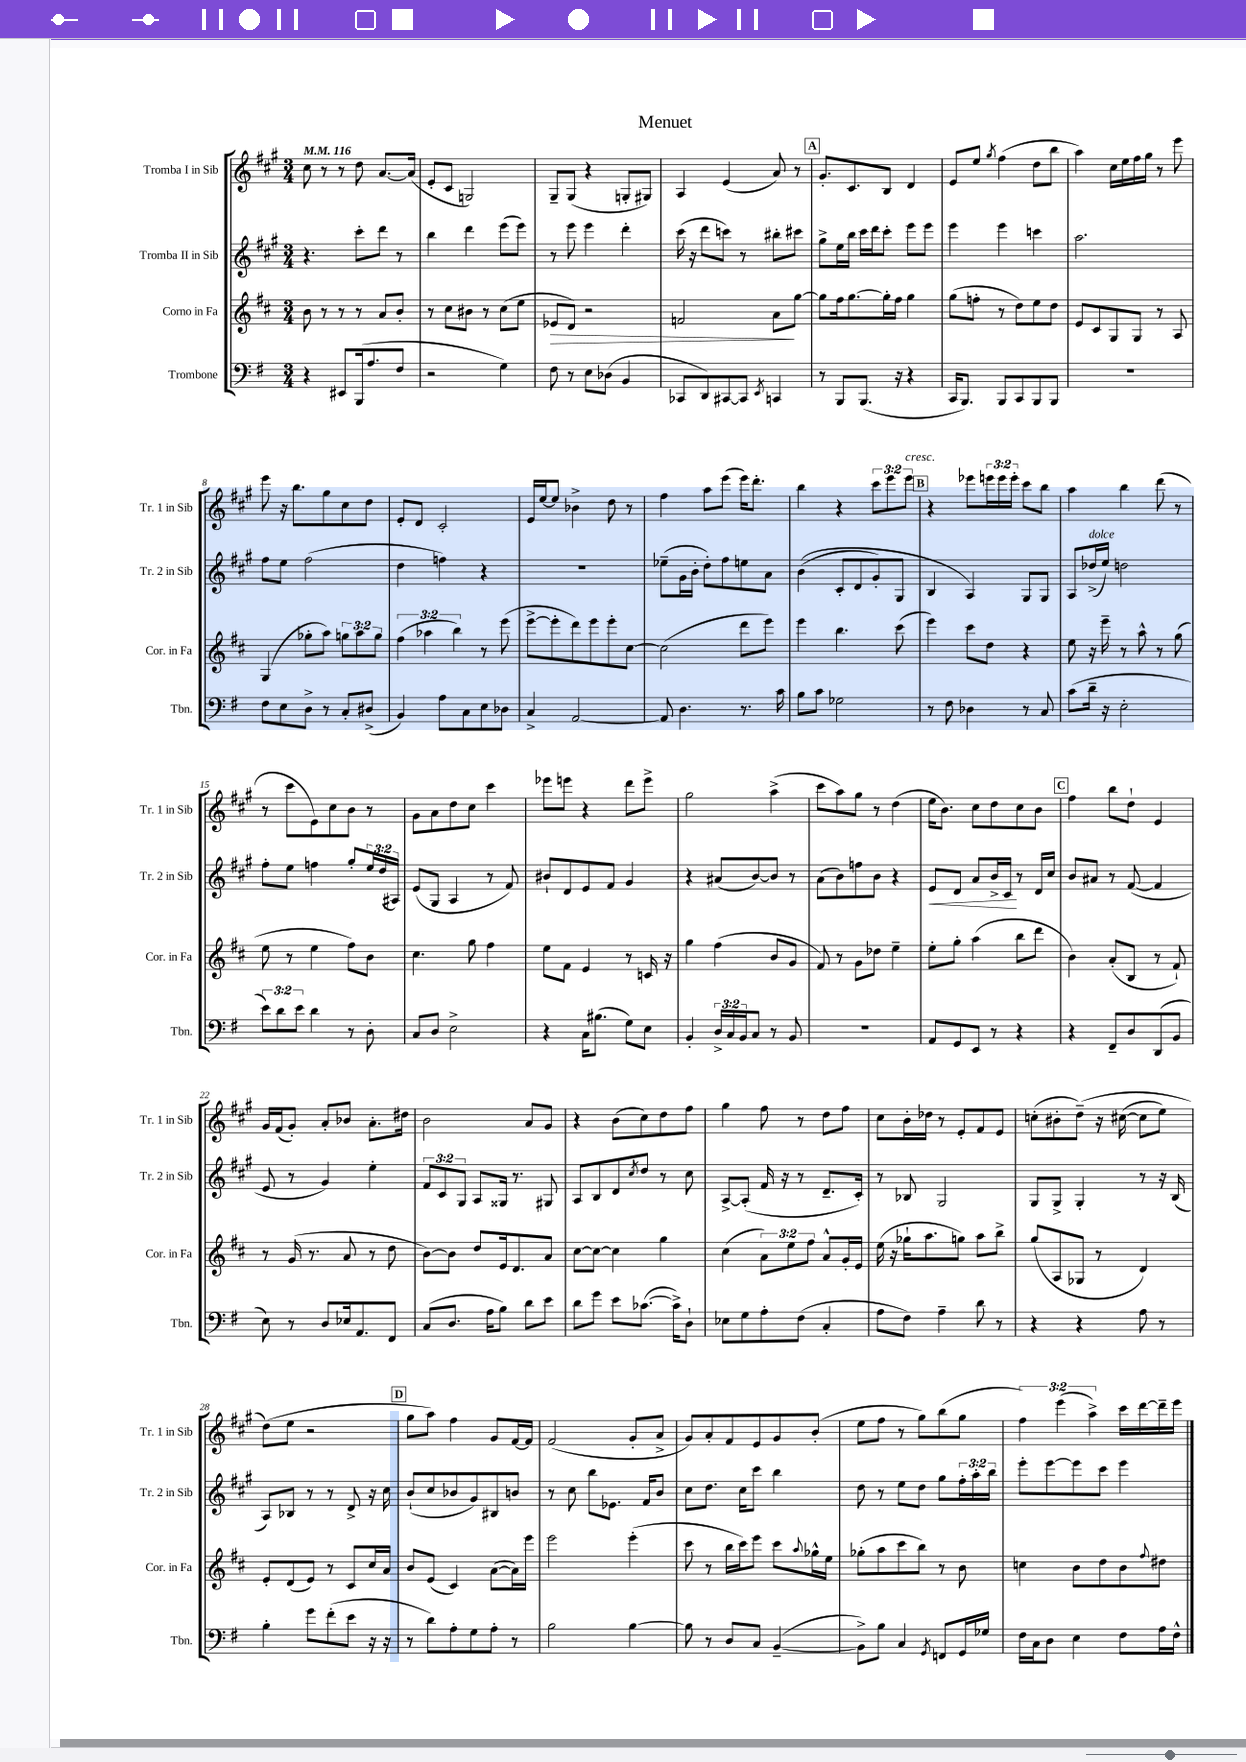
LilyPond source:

\header { title = "Menuet" }
<<
\new StaffGroup <<
\new Staff = "s0" \with { instrumentName = "Tromba I in Sib" shortInstrumentName = "Tr. 1 in Sib" } {
    \clef treble \key a \major \numericTimeSignature \time 3/4 \override Staff.TupletNumber.text = #tuplet-number::calc-fraction-text \tempo 4 = 116
    cis''8 r8 r8 d''8 a'8.~ a'16( |
    e'8-. cis'8 g2) |
    gis8-- gis8( r4 g8-. gis8) |
    a4 e'4( a'8) r8 |
    \mark \markup { \box "A" } gis'8.-. cis'8. b8 d'4 |
    e'8 e''8 \acciaccatura { gis''8 } fis''4( d''8 b''8 |
    a''4) cis''16 e''16 fis''16 gis''16 r8 e'''8 |
    e'''8 r16 b''8. gis''8 cis''8 d''8 |
    e'8-. d'8 cis'2-. |
    e'16 e''16~ e''8 bes'4-> d''8 r8 |
    fis''4 a''8 e'''8( e'''16) d'''8.-. |
    b''4 r4 \tuplet 3/2 { cis'''8 e'''8 e'''8^\markup { \italic "cresc." } } |
    \mark \markup { \box "B" } r4 ees'''8 \tuplet 3/2 { e'''16 e'''16 e'''16-. } cis'''8 b''8 |
    a''4 b''4 d'''8( r8 |
    r8 cis'''8 e'8) cis''8 b'8 r8 |
    gis'8 a'8 d''8 cis''8 cis'''4 |
    ees'''8 e'''8 r4 d'''8 e'''8-> |
    gis''2 a''4->( |
    cis'''8 a''8) gis''8 r8 d''4( |
    e''16 b'8.) cis''8 d''8 cis''8 b'8 |
    \mark \markup { \box "C" } fis''4 b''8 d''8-! e'4 |
    gis'16 fis'16( gis'8-.) a'8-. bes'8 a'8.-. dis''16 |
    b'2 a'8 gis'8 |
    r4 b'8( cis''8) d''8 fis''8 |
    gis''4 fis''8 r8 d''8 fis''8 |
    cis''8 b'16-. des''16 r8 e'8-. fis'8 e'8 |
    c''8-.( bis'8-. d''8--)\( r16 cis''16~( cis''8 e''8) |
    d''8(\) e''8 r2 |
    \mark \markup { \box "D" } gis''8 a''8) fis''4 gis'8 fis'16~ fis'16 |
    fis'2( gis'8-. a'8-> |
    gis'8) a'8-. fis'8 e'8 gis'8 b'8-.( |
    e''8 fis''8 r8 gis''8) b''8( gis''8 |
    \tuplet 3/2 { fis''4) e'''4( a''4->) } cis'''16 d'''16~ d'''16-- e'''16 \bar "|." |
}
\new Staff = "s1" \with { instrumentName = "Tromba II in Sib" shortInstrumentName = "Tr. 2 in Sib" } {
    \clef treble \key a \major \numericTimeSignature \time 3/4 \override Staff.TupletNumber.text = #tuplet-number::calc-fraction-text
    r4. cis'''8-. d'''8 r8 |
    b''4 d'''4 e'''8( e'''8) |
    r8 e'''8 e'''4 d'''4-. |
    cis'''16( r16 d'''8 c'''8) r8 bis''8-. cis'''8 |
    \mark \markup { \box "A" } gis''8-> e''16 b''16 cis'''16 d'''16 cis'''8-. e'''8 e'''8 |
    e'''4 e'''4 c'''4 |
    a''2. |
    fis''8 e''8 fis''2( |
    d''4 f''4) r4 |
    R2. |
    ees''8--( gis'16 b'16-. d''8-.) fis''8 e''8 a'8 |
    b'4(\( cis'8-. d'8 gis'8-.) gis8 |
    \mark \markup { \box "B" } b4 a4\) gis8 gis8 |
    a8 des''16->^\markup { \italic "dolce" }( e''16) d''2 |
    fis''8-. e''8 f''4 gis''8-. \tuplet 3/2 { e''16 d''16( ais16) } |
    e'8( gis8 a4 r8 fis'8) |
    bis'8-! d'8 e'8 fis'8 gis'4 |
    r4 ais'8( b'8~) b'8 r8 |
    a'8( b'8) f''8 b'8 r4 |
    e'8\< d'8 a'8 b'16-> cis'16\! r8 d'16 cis''16 |
    \mark \markup { \box "C" } b'8 ais'8 r8 fis'8~( fis'4 |
    e'8 r8 gis'4) e''4-. |
    \tuplet 3/2 { fis'8 cis'8 gis8 } a8 gisis16 r8. gis8 |
    a8 b8 d'8 \acciaccatura { cis''8 } d''8 r8 cis''8 |
    a8~-> a8-.( fis'16 r16 r8 d'8.-- cis'16-.) |
    r8 bes8 gis2 |
    gis8 gis8-> gis4-. r8 r16 b16( |
    a8) bes8 r8 r8 d'8-> r16 cis''16 |
    \mark \markup { \box "D" } b'8-!( cis''8 bes'8 gis'8) bis8 b'8 |
    r8 cis''8 b''8 ees'8. fis'16 b'8 |
    cis''8 d''8. cis''16 cis'''8 b''4 |
    d''8 r8 e''8 d''8 gis''8 \tuplet 3/2 { fis''16-. a''16-. b''16 } |
    e'''8-. e'''8~ e'''8 cis'''8 e'''4 \bar "|." |
}
\new Staff = "s2" \with { instrumentName = "Corno in Fa" shortInstrumentName = "Cor. in Fa" } {
    \clef treble \key d \major \numericTimeSignature \time 3/4 \override Staff.TupletNumber.text = #tuplet-number::calc-fraction-text
    b'8 r8 r8 r8 a'8 b'8-. |
    r8 cis''8 bis'8 r8 cis''8( e''8 |
    ees'8\> d'8) r2 |
    f'2 a'8\! g''8~ |
    \mark \markup { \box "A" } g''8 fis''16 g''8.~ g''16-. fis''16 g''4 |
    g''8( f''8-. r8 d''8) e''8 d''8 |
    e'8 cis'8 g8 g8 r8 a8 |
    g4( ges''8-. a''8) \tuplet 3/2 { g''8 a''8 g''8 } |
    \tuplet 3/2 { fis''4( aes''4 b''4) } r8 e'''8( |
    e'''8~-> e'''8-. d'''8) e'''8 e'''8-. cis''8~ |
    cis''2( d'''8 e'''8) |
    e'''4 b''4. cis'''8( |
    \mark \markup { \box "B" } e'''4) cis'''8 d''8 r4 |
    e''8 r16 e'''16-- r8 a''8-^ r8 g''8( |
    e''8 r8 e''4 fis''8) b'8 |
    cis''4. g''8 fis''4 |
    e''8 fis'8 e'4 r8 c'16 r16 |
    g''4 fis''4( b'8 g'8 |
    fis'8) r8 g'8 des''8 e''4-- |
    e''8-. g''8-. a''4( b''8 d'''8 |
    \mark \markup { \box "C" } b'4) a'8-.( b8 r8 fis'8-!) |
    r8 g'16( r8. a'8 r8 d''8 |
    b'8~) b'8 d''8 e'16 d'8. a'8 |
    cis''8~ cis''8~ cis''4 g''4 |
    cis''4( \tuplet 3/2 { a'8) e''8 fis''8 } a'8-^ g'16-. e'16 |
    e''16( r16 ges''16-! a''8. g''8) a''8 b''8-> |
    g''8( a8 ges8 r8 d'4) |
    e'8-. d'8( e'8) r8 cis'8 cis''16 a'16 |
    \mark \markup { \box "D" } b'8 e'8( cis'4) a'8~( a'16) e'''16 |
    e'''2 e'''4-.( |
    cis'''8 r8 b''16 cis'''16) e'''8 cis'''8 \appoggiatura { a''8 } ges''16-^ e''16 |
    ges''8-.( a''8 cis'''8 b''8) r8 b'8 |
    c''4 b'8 d''8 b'8 \appoggiatura { fis''8 } dis''8 \bar "|." |
}
\new Staff = "s3" \with { instrumentName = "Trombone" shortInstrumentName = "Tbn." } {
    \clef bass \key g \major \numericTimeSignature \time 3/4 \override Staff.TupletNumber.text = #tuplet-number::calc-fraction-text
    r4 eis,8 b,,16( a8. fis8 |
    r2 g4) |
    fis8 r8 e8 des8( b,4 |
    ces,8 d,8) cis,8~ cis,8 \acciaccatura { e,8 } c,4 |
    \mark \markup { \box "A" } r8 b,,8 b,,8.( r16 r4 |
    c,16 b,,8.) b,,8 c,8 b,,8 b,,8 |
    R2. |
    fis8 e8 d8-> r8 c8-. dis8->( |
    b,4) a8 c8 e8 des8 |
    c4-> a,2~ |
    a,8 d4. r8. c'16 |
    b8 c'8 ges2 |
    \mark \markup { \box "B" } r8 fis8 des4 r8 c8 |
    c'8( d'16-- r16 e2-. |
    \tuplet 3/2 { e'8) d'8 e'8 } d'4 r8 d8-. |
    c8 d8 e2-> |
    r4 c16 bis8.( g8) e8 |
    b,4-. \tuplet 3/2 { d16-> c16 b,16 } c8 r8 b,8 |
    R2. |
    a,8 g,8 e,8 r8 r4 |
    \mark \markup { \box "C" } r4 fis,8-- d8 d,8( b,8 |
    e8) r8 d8 ees16 a,8. fis,8 |
    c8( d8. a16 b8) d'8 e'8 |
    d'8 g'8 e'8 ces'8.~( ces'16->) d8-! |
    ees8 g8 a8-. fis8( c4-. |
    a8 fis8) a4-- d'8 r8 |
    r4 r4 a8 r8 |
    b4-. g'8 fis'8-.( e'8 r16 r16 |
    \mark \markup { \box "D" } r8 d'8) a8-. g8 a8-. r8 |
    b2 b4~ |
    b8 r8 d8 c8 b,4~--( |
    b,8->) b8 c4 \acciaccatura { g,8 } f,8 g,16 ges16 |
    fis16 c16 d8 e4 fis8 a16 fis16-^ \bar "|." |
}
>>
>>
